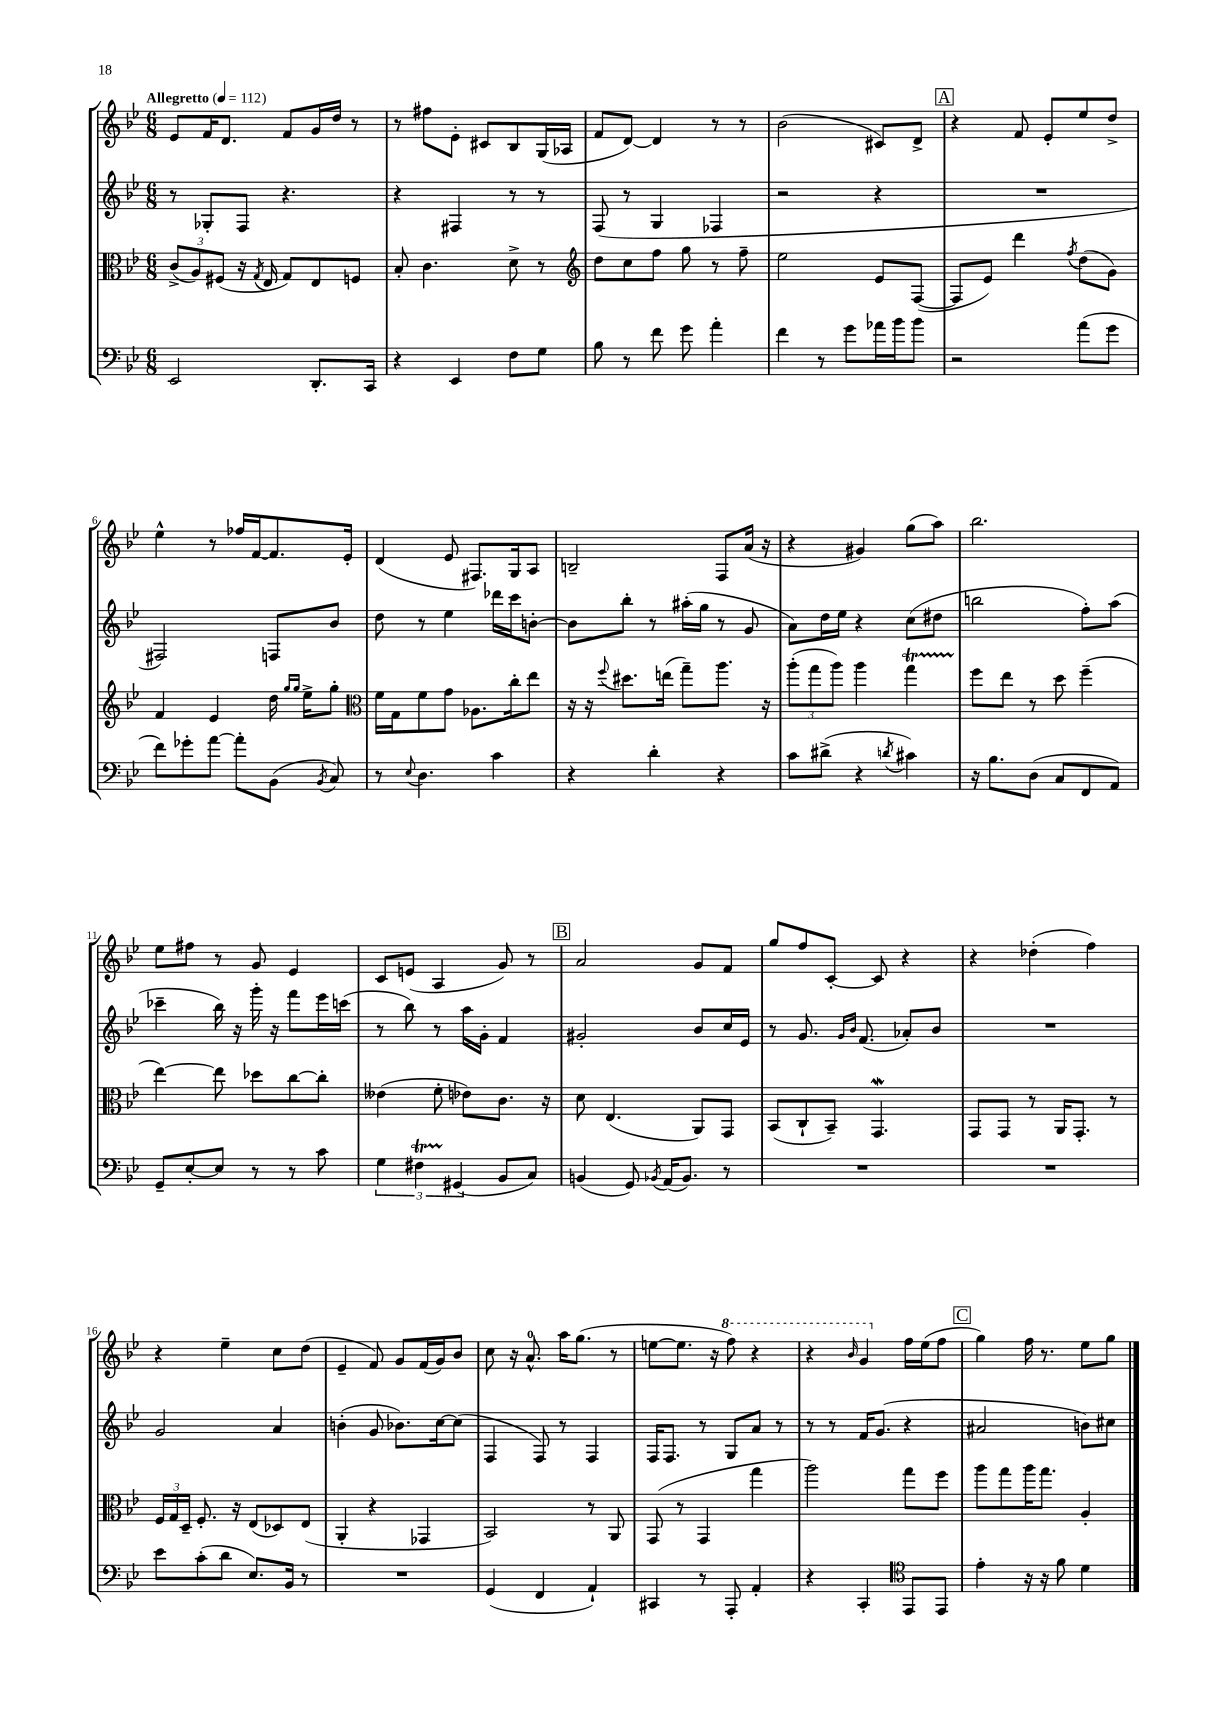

**kern	**kern	**kern	**kern
*part4	*part3	*part2	*part1
*staff4	*staff3	*staff2	*staff1
*clefF4	*clefC3	*clefG2	*clefG2
*k[b-e-]	*k[b-e-]	*k[b-e-]	*k[b-e-]
*M6/8	*M6/8	*M6/8	*M6/8
*MM112	*MM112	*MM112	*MM112
=1	=1	=1	=1
!	!	!	!LO:TX:a:B:t=Allegretto
2EE-/	(12c^/L	8r	8e-/L
.	12A/)	.	.
.	.	8G-X'/L	16f/K
.	(12F#X/J	.	.
.	.	.	8.d/J
.	16r	8F/J	.
.	8qG/	.	.
.	16E-/	.	.
.	8G/L)	4.r	8f/L
8.DD'/L	8E-/	.	16g/L
.	.	.	16dd/JJ
.	8Fn/J	.	8r
16CC/Jk	.	.	.
=2	=2	=2	=2
4r	8B-'/	4r	8r
.	4.c\	.	8ff#X\L
4EE-/	.	4F#X/	8e-'\J
.	.	.	8c#X/L
8F\L	8d^\	8r	8B-/
8G\J	8r	8r	(16G/L
.	.	.	16A-X/JJ
=3	=3	=3	=3
*	*clefG2	*	*
8B-\	8dd\L	(8F/	8f/L
8r	8cc\	8r	[8d/J)
8f\	8ff\J	4G/	4d/]
8g\	8gg\	.	.
4a'\	8r	4F-X/	8r
.	8ff~\	.	8r
=4	=4	=4	=4
4f\	2ee-\	2r	(2b-\
8r	.	.	.
8g\L	.	.	.
16a-X\L	8e-/L	4r	8c#X/L)
16b-\J	.	.	.
8b-\J	([8F/J	.	8d^/J
!!LO:REH:place=s1:t=A
=5	=5	=5	=5
2r	8F/L]	2.r	4r
.	8e-/J)	.	.
.	4ddd\	.	8f/
.	.	.	8e-'/L
.	8qff/	.	.
(8a\L	(8dd\L	.	8ee-/
8g\J	8g\J)	.	8dd^/J
!!LO:LB:g=z
=6	=6	=6	=6
8f\L)	4f/	2F#X/)	4ee-^^\
8g-X'\	.	.	.
[8a\J	4e-/	.	8r
8a'\L]	.	.	16ff-X/LL
.	.	.	[16f/J
(8BB-\J	16dd\	8Fn/L	8.f/]
.	16qqgg/LL	.	.
.	16qqgg/JJ	.	.
.	16ee-^\KL	.	.
8qBB-/	.	.	.
8C/)	8gg'\J	8b-/J	.
.	.	.	16e-'/Jk
=7	=7	=7	=7
*	*clefC3	*	*
8r	16f\LL	8dd\	(4d/
.	16G\J	.	.
8qqE-/	.	.	.
4.D\	8f\	8r	.
.	8g\J	4ee-\	8e-/
.	8.A-X\L	.	8.F#X/L)
4c\	.	16ddd-X\LL	.
.	16cc'\k	16ccc\J	16G/k
.	8ee-\J	[8bn'\J	8A/J
=8	=8	=8	=8
4r	16r	8b\L]	2Bn~/
.	16r	.	.
.	8qqff/	.	.
.	8.dd#X\L	8bb-'\J	.
4d'\	.	8r	.
.	(16een\Jk	.	.
.	8gg~\L)	(16aa#X'\LL	.
.	.	16gg\JJ	.
4r	8.aa\J	8r	8F/L
.	.	8g/	(16a/Jk
.	16r	.	16r
=9	=9	=9	=9
8c\L	(12aa'\L	8a\L)	4r
.	12gg\	.	.
(8d#X^\J	.	16dd\L	.
.	12aa\J)	.	.
.	.	16ee-\JJ	.
4r	4aa\	4r	4g#X/)
8qdn/	.	.	.
4c#X\)	4ggT\	(8cc\L	(8gg\L
.	.	8dd#X\J	8aa\J)
=10	=10	=10	=10
16r	8ff\L	2bbn\	2.bb-\
8.B-\L	.	.	.
.	8ee-\J	.	.
(8D\J	8r	.	.
8C/L	8dd\	.	.
8FF/	(4ff~\	8ff'\L)	.
8AA/J)	.	(8aa\J	.
!!LO:LB:g=z
=11	=11	=11	=11
8GG~/L	[4ee-\)	4ccc-X~\	8ee-\L
[8E-'/	.	.	8ff#X\J
8E-/J]	8ee-\]	16bb-\)	8r
.	.	16r	.
8r	8dd-X\L	16ggg'\	8g/
.	.	16r	.
8r	[8cc\	8fff\L	4e-/
8c\	8cc'\J]	16eee-\L	.
.	.	(16cccn\JJ	.
=12	=12	=12	=12
6G\	(4e--X\	8r	8c/L
.	.	8bb-\)	(8en/J
6F#Xt\	.	.	.
.	8f'\	8r	4A/
(6GG#X/	.	.	.
.	8e-X\L)	16aa\LL	.
.	.	16g'\JJ	.
8BB-/L	8.c\J	4f/	8g/)
8C/J)	.	.	8r
.	16r	.	.
!!LO:REH:place=s1:t=B
=13	=13	=13	=13
(4BBn/	8d\	2g#X'/	2a/
.	(4.E-/	.	.
8GG/)	.	.	.
8qBB-X/	.	.	.
(16AA/KL	.	.	.
8.BB-/J)	.	.	.
.	8AA/L)	8b-/L	8g/L
8r	8GG/J	16cc/L	8f/J
.	.	16e-/JJ	.
=14	=14	=14	=14
2.r	(8BB-/L	8r	8gg/L
.	8C`/	8.g/	8ff/
.	8BB-~/J)	.	[8c'/J
.	.	16qqg/LL	.
.	.	16qqb-/JJ	.
.	.	(8.f/	.
.	4.GGW/	.	8c/]
.	.	8a-X'/L)	4r
.	.	8b-/J	.
=15	=15	=15	=15
2.r	8GG/L	2.r	4r
.	8GG/J	.	.
.	8r	.	(4dd-X'\
.	16AA/KL	.	.
.	8.GG'/J	.	.
.	.	.	4ff\)
.	8r	.	.
!!LO:LB:g=z
=16	=16	=16	=16
8e-\L	24F/LL	2g/	4r
.	24G/	.	.
.	24D~/JJ	.	.
(8c'\	8.F'/	.	.
8d\J	.	.	4ee-~\
.	16r	.	.
8.E-/L)	(8E-/L	.	.
.	8D-X/)	4a/	8cc\L
16BB-/Jk	.	.	.
8r	(8E-/J	.	(8dd\J
=17	=17	=17	=17
2.r	4AA'/	(4bn'\	4e-~/
.	4r	8g/	8f/)
.	.	8.b-X\L)	8g/L
.	4GG-X/	.	(16f/L
.	.	[16cc\k	16g/J)
.	.	(8cc\J]	8b-/J
=18	=18	=18	=18
(4GG/	2BB-/)	4F/	8cc\
.	.	.	16r
.	.	.	8.a^^/
4FF/	.	8F/)	.
.	.	8r	16aa\KL
.	.	.	(8.gg\J
4AA`/)	8r	4F/	.
.	8AA/	.	8r
=19	=19	=19	=19
4CC#X/	(8GG/	16F/KL	[8een\L
.	.	8.F/J	.
.	8r	.	8.ee\J]
8r	4GG/	8r	.
.	.	.	16r
*	*	*	*8va
8AAA'/	.	8G/L	8fff\)
4AA'/	4gg\	8a/J	4r
.	.	8r	.
=20	=20	=20	=20
4r	2aa\)	8r	4r
.	.	8r	.
.	.	.	16qqbb-/
4CC'/	.	16f/KL	4gg/
.	.	(8.g/J	.
*clefC4	*	*	*
*	*	*	*X8va
8EE-/L	8gg\L	4r	16ff\LL
.	.	.	(16ee-\J
8EE-/J	8ff\J	.	8ff\J
!!LO:REH:place=s1:t=C
=21	=21	=21	=21
4e-'\	8aa\L	2a#X/	4gg\)
.	8gg\	.	.
16r	16aa\K	.	16ff\
16r	8.gg\J	.	8.r
8f\	.	.	.
4d\	4A'/	8bn\L)	8ee-\L
.	.	8cc#X\J	8gg\J
==	==	==	==
*-	*-	*-	*-
